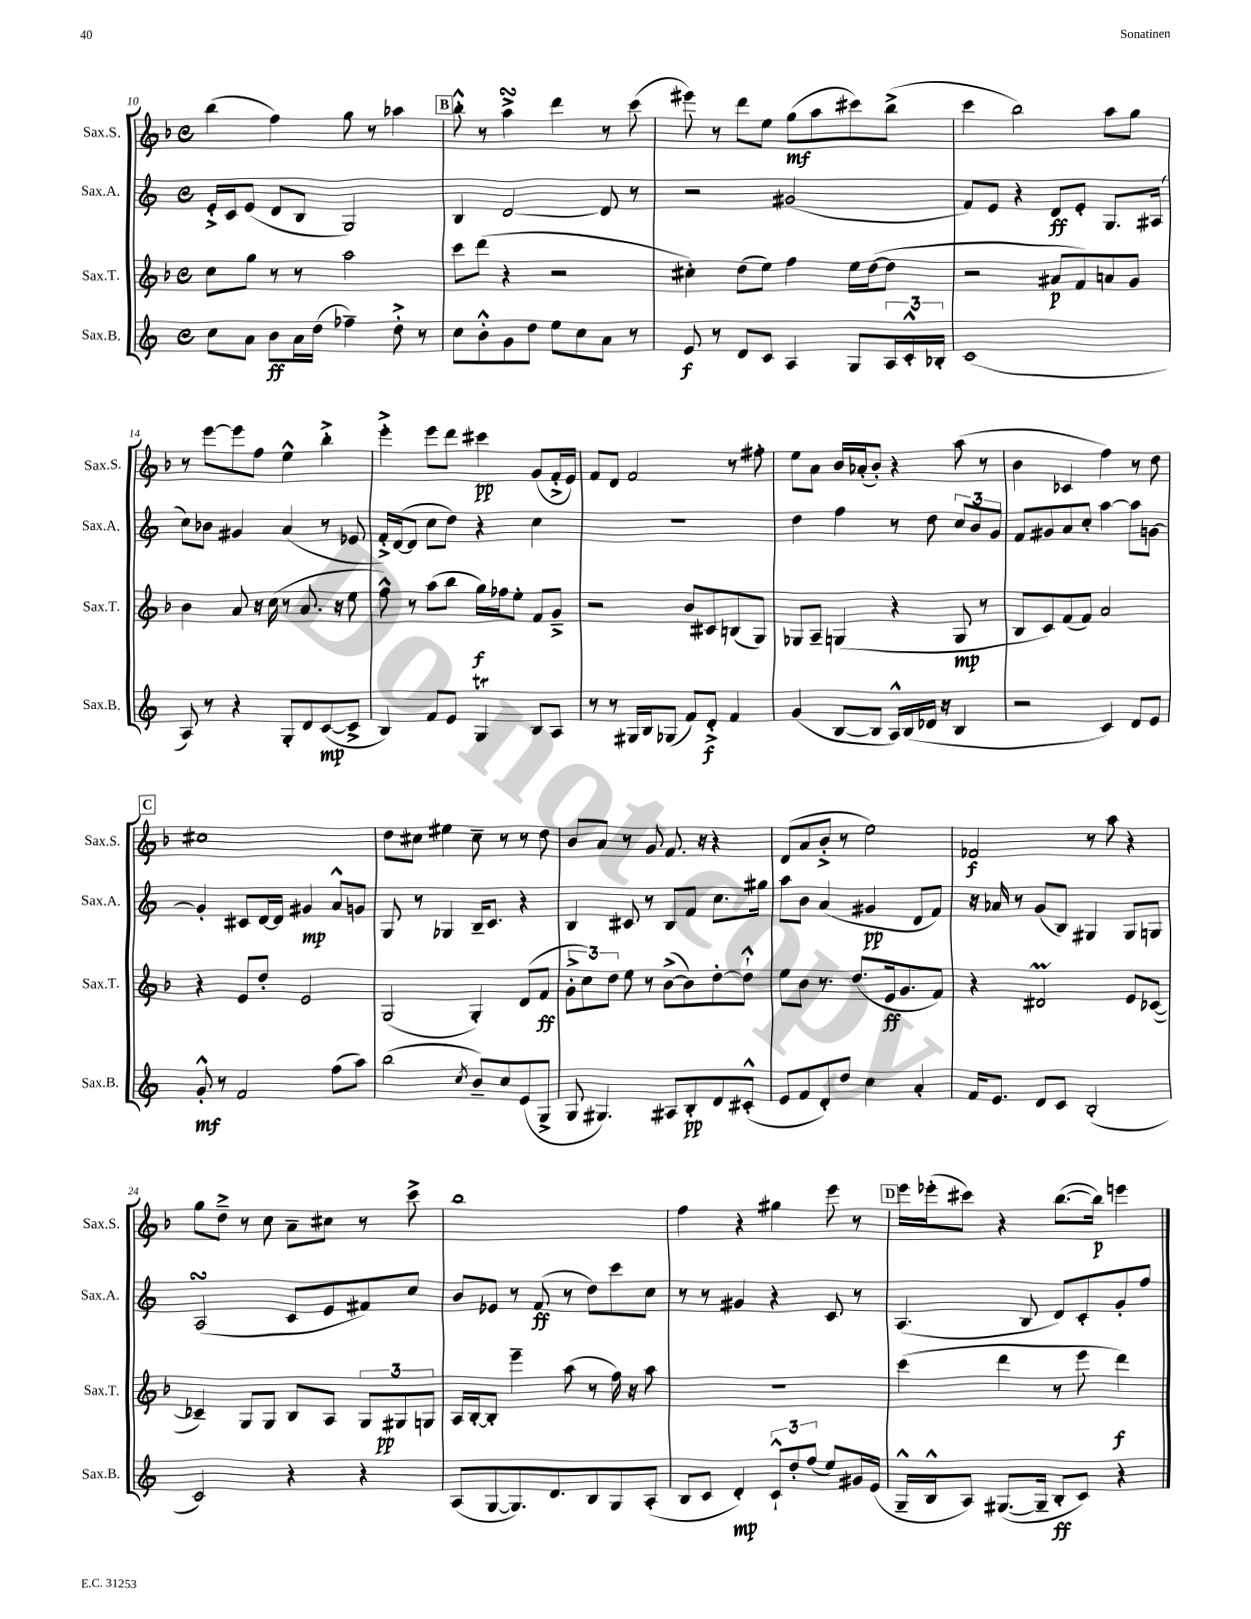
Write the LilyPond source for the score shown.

<<
\new StaffGroup <<
\new Staff = "s0" \with { instrumentName = "Sax.S." shortInstrumentName = "Sax.S." } {
    \clef treble \key f \major \defaultTimeSignature \time 4/4
    bes''4( f''4) g''8 r8 aes''4 |
    \mark \markup { \box "B" } bes''8-.-^ r8 a''4->\turn d'''4 r8 c'''8( |
    eis'''8) r8 d'''8 e''8 g''8\mf( a''8 cis'''8) bes''8->( |
    c'''4 bes''2) a''8 g''8 |
    r8 e'''8~ e'''8 f''8 e''4-^ bes''4-.-> |
    e'''4-.-> e'''8 d'''8 cis'''4\pp g'8( f'16-.-> e'16) |
    f'8 d'8 f'2 r8 fis''8-. |
    e''8 a'8 bes'16 aes'16-.( bes'8-.) r4 a''8( r8 |
    bes'4 ces'4 f''4) r8 d''8 |
    \mark \markup { \box "C" } cis''1 |
    d''8 cis''8 eis''4 cis''8-- r8 r8 d''8 |
    bes'8 a'8 r8 g'8 f'8. r16 r4 |
    d'8( a'8 bes'8-.-> r8 e''2) |
    fes'2\f r8 a''8 r4 |
    g''8 d''8---> r8 c''8 a'8-- cis''8 r8 c'''8-> |
    bes''1 |
    f''4 r4 gis''4 e'''8 r8 |
    \mark \markup { \box "D" } e'''16 ees'''16-.( cis'''8) r4 bes''8.~( bes''16\p) e'''4 \bar "|." |
}
\new Staff = "s1" \with { instrumentName = "Sax.A." shortInstrumentName = "Sax.A." } {
    \clef treble \key c \major \defaultTimeSignature \time 4/4
    e'16-.-> c'16 e'8( d'8 b8 g2) |
    \mark \markup { \box "B" } b4 d'2~ d'8 r8 |
    r2 gis'2( |
    f'8) e'8 r4 d'8\ff e'8-. g8. ais16( |
    c''8) bes'8 gis'4 a'4( r8 ees'8 |
    f'16-.->) d'16~( d'8 c''8 d''8) r4 c''4 |
    R1 |
    d''4 f''4 r8 d''8 \tuplet 3/2 { c''8 b'8 g'8 } |
    f'8 gis'8 a'8 c''8-. a''4~ a''8 g'8~ |
    \mark \markup { \box "C" } g'4-. cis'8 d'16~ d'16 gis'4\mp a'8-^ g'8 |
    g8 r8 ges4 b16-- c'8. r4 |
    b4 cis'8 r8 b8 f'8 c''8. gis''16 |
    a''8 b'8 a'4( gis'4\pp d'8 f'8) |
    r16 aes'16 r8 g'8( b8) gis4 gis8 g8 |
    a2\turn( c'8 e'8 fis'8) c''8 |
    b'8 ees'8 r8 f'8\ff( r8 d''8) c'''8 c''8 |
    r8 r8 gis'4 r4 c'8 r8 |
    \mark \markup { \box "D" } a4.( b8 d'8) c'8-. g'8-. f''8 \bar "|." |
}
\new Staff = "s2" \with { instrumentName = "Sax.T." shortInstrumentName = "Sax.T." } {
    \clef treble \key f \major \defaultTimeSignature \time 4/4
    c''8 g''8 r8 r8 a''2 |
    \mark \markup { \box "B" } c'''8 d'''8( r4 r2 |
    cis''4-.) d''8( e''8) f''4 e''16 d''16~( d''8 |
    r2 ais'8\p f'8) a'8 g'8 |
    bes'4 a'8 r16 c''16( r8 a'8. r16 e''8 |
    f''8-^) r8 a''8( bes''8 g''16\f) fes''16 e''8-. f'8 g'8---> |
    r2 bes'8 cis'8 b8( g8) |
    ges8 a8-- g4( r4 g8\mp r8 |
    bes8 c'8) f'8( f'8) a'2 |
    \mark \markup { \box "C" } r4 e'8 d''8-. e'2 |
    g2( g4-.) d'8( f'8\ff |
    \tuplet 3/2 { g'8-.-> c''8) d''8 } e''8 r8 bes'8~->( bes'8) d''8~-. d''8-!-^ |
    e''8 bes'8 r8. d''8.( e'16\ff g'8. f'8) |
    r4 dis'2\prall e'8 ces'8~( |
    ces'4--) g8 g8 bes8 a8 \tuplet 3/2 { g8 gis8\pp g8 } |
    a16 bes16~-. bes8-. e'''4-- a''8( r8 f''16) r16 a''8 |
    R1 |
    \mark \markup { \box "D" } c'''4( d'''4 r8 e'''8 d'''4\f) \bar "|." |
}
\new Staff = "s3" \with { instrumentName = "Sax.B." shortInstrumentName = "Sax.B." } {
    \clef treble \key c \major \defaultTimeSignature \time 4/4
    c''8 a'8 b'8\ff a'16 d''16( fes''4--) d''8-.-> r8 |
    \mark \markup { \box "B" } c''8 b'8-.-^ g'8 d''8 e''8 c''8 a'8 r8 |
    e'8\f r8 d'8 c'8 a4 g8 \tuplet 3/2 { a16 c'16-.-^ bes16-. } |
    c'1( |
    a8) r8 r4 g8-. d'8 c'8~\mp( c'8-> |
    b4) f'8 e'8 g4\trill b8 a8 |
    r8 r8 gis16 b16 ges8( f'8) d'8-.->\f f'4 |
    g'4( b8~ b8 a16-^) b16( des'16 r16 b4 |
    r2 c'4) d'8 e'8 |
    \mark \markup { \box "C" } g'8-.-^\mf r8 f'2 f''8( a''8) |
    b''2( \acciaccatura { c''8 } b'8--) c''8 e'8( g8-> |
    g8 gis4.) ais8 b8-.\pp d'8 cis'8-.-^( |
    e'8 f'8 d'8-.) d''8 c''4 a'4-. |
    f'16 e'8. d'8 c'8 b2-.( |
    c'2) r4 r4 |
    a8( g8~ g8.) d'8. b8 g8 a8-.( |
    b8 c'8 d'4-.\mp) \tuplet 3/2 { c'8-!-^ d''8-. f''8( } e''8) gis'16 e'16( |
    \mark \markup { \box "D" } g16---^ b16-^ a8) gis8.~( gis16-- b8-.\ff c'8) r4 \bar "|." |
}
>>
>>
\layout { \context { \Score currentBarNumber = #10 } }
